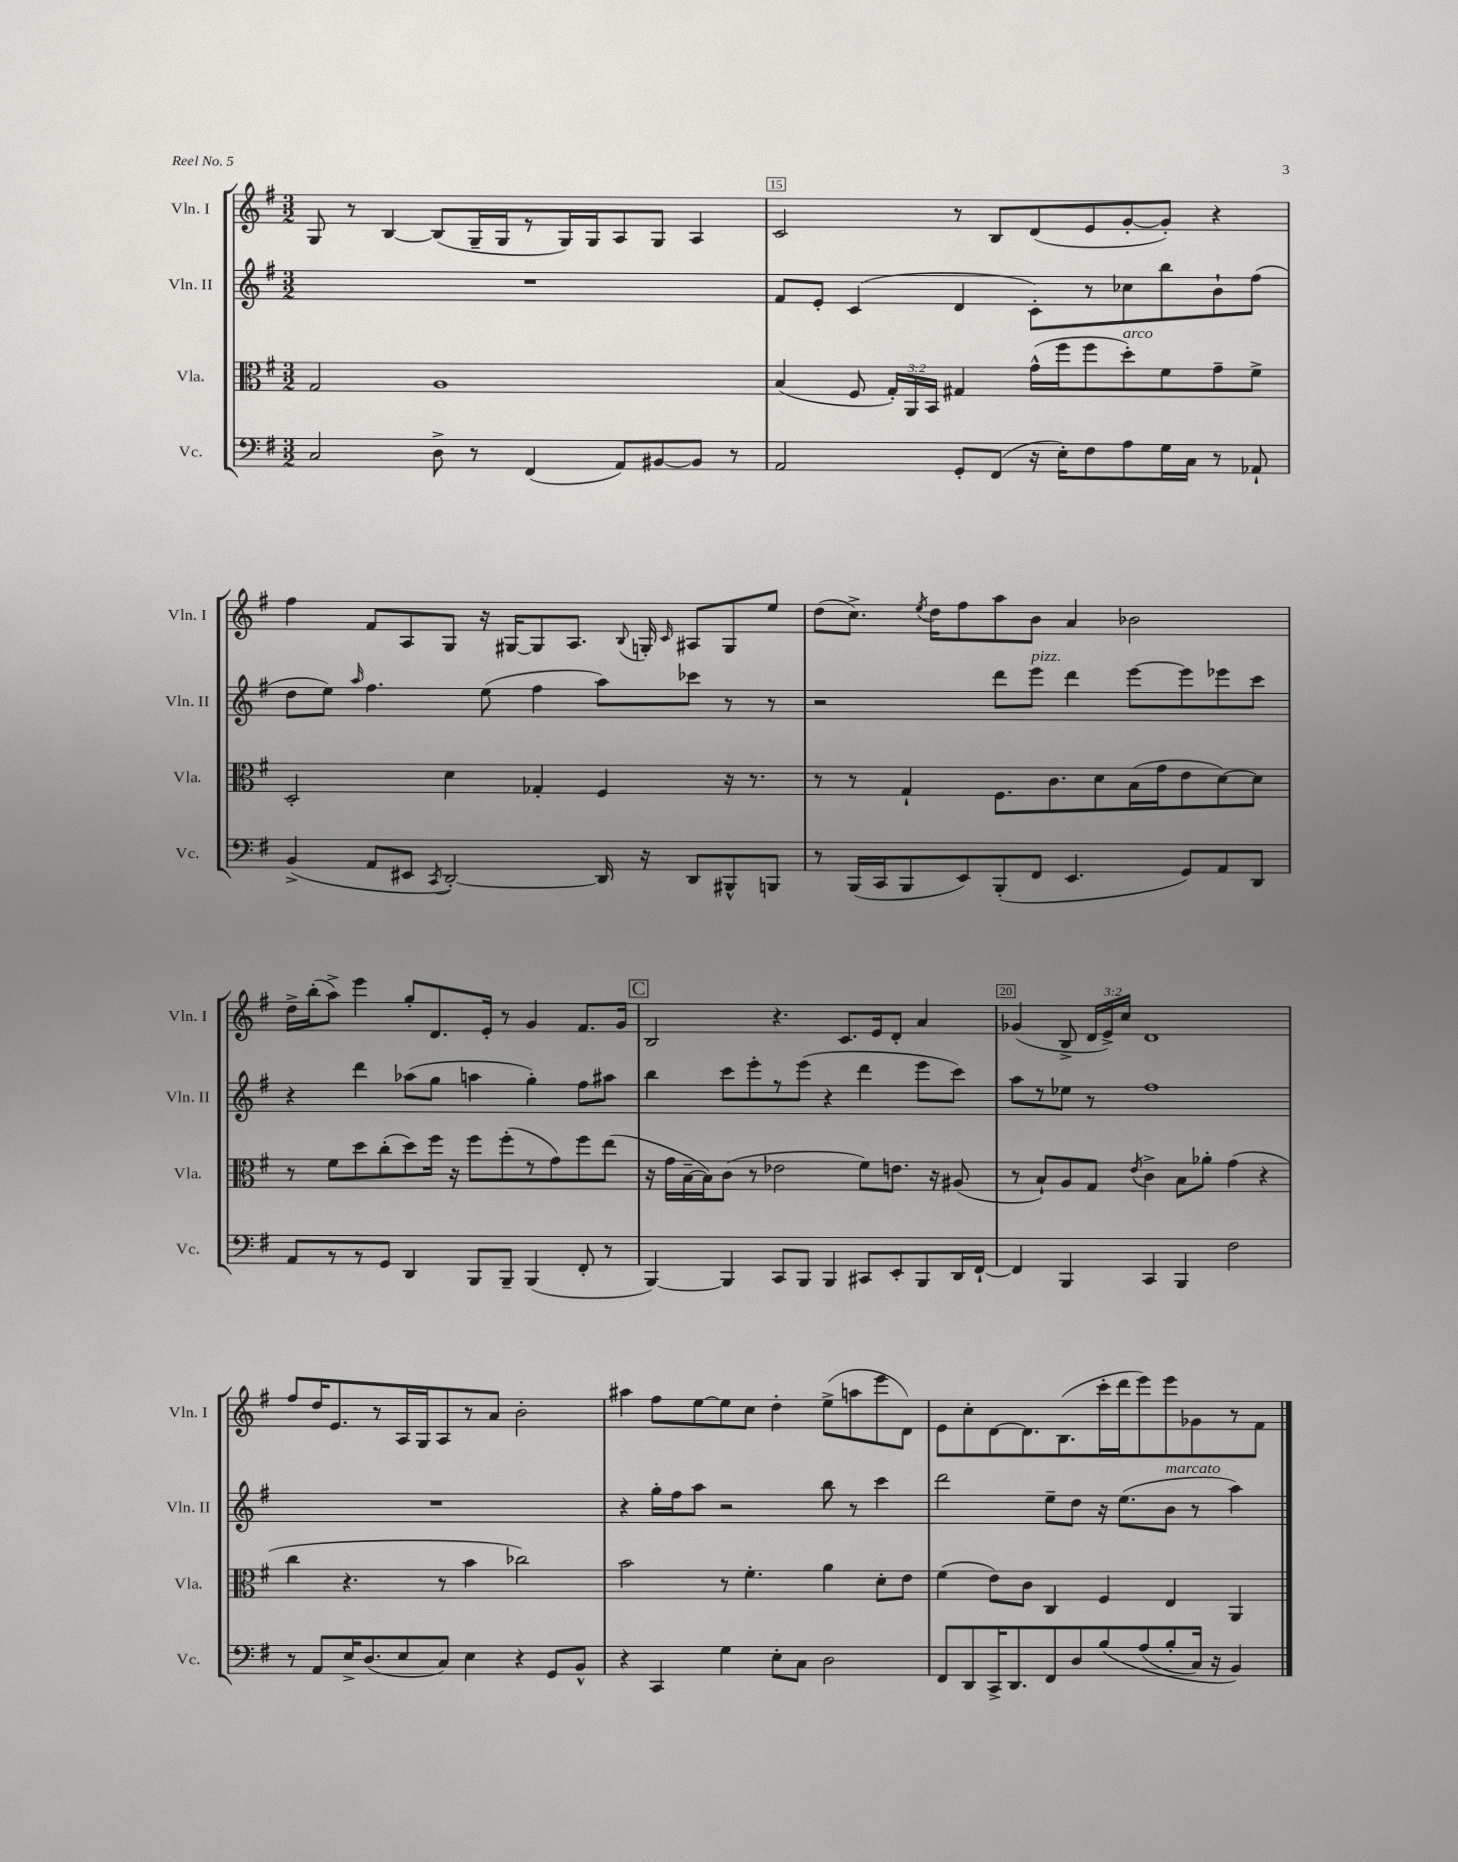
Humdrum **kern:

**kern	**kern	**kern	**kern
*part4	*part3	*part2	*part1
*staff4	*staff3	*staff2	*staff1
*I"Vc.	*I"Vla.	*I"Vln. II	*I"Vln. I
*I'Vc.	*I'Vla.	*I'Vln. II	*I'Vln. I
*clefF4	*clefC3	*clefG2	*clefG2
*k[f#]	*k[f#]	*k[f#]	*k[f#]
*M3/2	*M3/2	*M3/2	*M3/2
=14	=14	=14	=14
2C/	2G/	1.r	8G/
.	.	.	8r
.	.	.	[4B/
8D^\	1A	.	(8B/L]
8r	.	.	16G~/L
.	.	.	16G/J
(4FF#/	.	.	8r
.	.	.	16G/L)
.	.	.	16G/J
8AA/L)	.	.	8A/
[8BB#X/	.	.	8G/J
8BB#/J]	.	.	4A/
8r	.	.	.
=15	=15	=15	=15
2AA/	(4B/	8f#/L	2c/
.	.	8e'/J	.
.	8F#/	(4c/	.
.	24G'/LL)	.	.
.	24AA/	.	.
.	24BB/JJ	.	.
8GG'/L	4G#X/	4d/	8r
(8FF#/J	.	.	8B/L
16r	(16g^^\LL	8c'\L)	(8d/
16E'\KL)	16ff#\J	.	.
8F#\	8ff#\	8r	8e/
!	!LO:TX:a:i:t=arco	!	!
8A\	8dd'\)	8cc-X\	[8g'/
16G\L	8f#\	8bb\	8g'/J])
16C\JJ	.	.	.
8r	8g~\	8b`\	4r
8AA-X`/	8f#^\J	(8ff#\J	.
!!LO:LB:g=z
=16	=16	=16	=16
(4BB^/	2D'/	8dd\L	4ff#\
.	.	8ee\J)	.
.	.	16qqaa/	.
8AA/L	.	4.ff#\	8f#/L
8EE#X/J	.	.	8A/
8qCC/	.	.	.
[2DD'/)	4d\	.	8G/J
.	.	(8ee\	16r
.	.	.	[16G#X/KL
.	4G-X'/	4ff#\	8G#/]
.	.	.	8.A/J
16DD/]	4F#/	8aa\L)	.
.	.	.	8qqB/
16r	.	.	16Gn'/
.	.	.	16qqc/
8DD/L	.	8ccc-X\J	8A#X/L
8BBB#X^^/	16r	8r	8G/
.	8.r	.	.
8BBBn/J	.	8r	8ee/J
=17	=17	=17	=17
8r	8r	2r	(8dd\L
(16BBB/LL	8r	.	8.cc^\J)
16CC/J	.	.	.
8BBB/	4G`/	.	.
.	.	.	8qee/
.	.	.	16dd\KL
8EE/)	.	.	8ff#\
(8BBB'/	8.F#\L	8ddd\L	8aa\
!	!	!LO:TX:a:i:t=pizz.	!
8FF#/J	.	8eee\J	8b\J
.	8.c\	.	.
4.EE/	.	4ddd\	4a/
.	8d\	.	.
.	(16B\L	[8eee\L	2b-X\
.	16g\J	.	.
8GG/L)	8e\	8eee\]	.
8AA/	[8d\)	8eee-X\	.
8DD/J	8d\J]	8ccc\J	.
!!LO:LB:g=z
=18	=18	=18	=18
8AA/L	8r	4r	16dd^\LL
.	.	.	(16bb'\J
8r	8f#\L	.	8aa^\J)
8r	8dd\	4ddd\	4eee\
8GG/J	(8cc'\	.	.
4DD/	8dd\)	(8aa-X\L	8gg'/L
.	16ff#\Jk	8gg\J	8.d/
.	16r	.	.
8BBB/L	8ff#\L	4aan\	.
.	.	.	16e'/Jk
8BBB~/J	(8ff#'\	.	8r
(4BBB/	8r	4gg'\)	4g/
.	8g\)	.	.
8FF#'/	8ff#\	8ff#\L	8.f#/L
8r	(8ee\J	8aa#X\J	.
.	.	.	16g/Jk
!!LO:REH:place=s1:t=C
=19	=19	=19	=19
[4BBB/)	16r	4bb\	2B/
.	16g\LL	.	.
.	[16B~\	.	.
.	16B\J])	.	.
4BBB/]	(8c\J	8ccc\L	.
.	8r	8eee'\	.
8CC/L	2e-X\	8r	4.r
8BBB/J	.	(8eee\J	.
4BBB/	.	4r	.
.	.	.	8.c/L
8CC#X/L	8f#\L)	4ddd\	.
.	.	.	16e/k
8EE'/	8.en\J	.	8d'/J
8BBB/	.	8eee\L	4a/
.	16r	.	.
16DD/L	(8A#X/	8ccc\J)	.
[16FF#`/JJ	.	.	.
=20	=20	=20	=20
4FF#/]	8r	8aa\L	(4g-X/
.	8B`/L)	8r	.
4BBB/	8A/	8ee-X\J	8B^/
.	8G/J	8r	24d/LL
.	.	.	24e^/)
.	.	.	24cc/JJ
.	8qe/	.	.
4CC/	4c^\	1ff#	1d
4BBB/	8B\L	.	.
.	8a-X'\J	.	.
2F#\	(4g\	.	.
.	4r	.	.
!!LO:LB:g=z
=21	=21	=21	=21
8r	4cc\	1.r	8ff#/L
8AA/L	.	.	16dd/K
.	.	.	8.e/
16E^/K	4.r	.	.
(8.D/	.	.	.
.	.	.	8r
8E/	.	.	16A/L
.	.	.	16G/J
8C/J)	8r	.	8A/
4E\	4b\	.	8r
.	.	.	8a/J
4r	2cc-X\)	.	2b'\
8GG/L	.	.	.
8BB^^/J	.	.	.
=22	=22	=22	=22
4r	2b\	4r	4aa#X\
4CC/	.	16gg'\LL	8ff#\L
.	.	16ff#\J	.
.	.	8aa\J	[8ee\
4G\	8r	2r	8ee\]
.	4.f#'\	.	8cc\J
8E'\L	.	.	4dd'\
8C\J	.	.	.
2D\	4a\	8bb\	(8ee^\L
.	.	8r	8aan\
.	8d'\L	4ccc\	8eee\
.	8e\J	.	8d\J)
=23	=23	=23	=23
8FF#/L	(4f#\	2ddd\	8e\L
8DD/	.	.	8cc'\
16CC^/K	8e\L)	.	[8d\
8.DD/	.	.	.
.	8c\J	.	8.d\]
8FF#/	4C/	8ee~\L	.
.	.	.	(8.B\
8D/	.	8dd\J	.
(8B/	4F#/	16r	16ccc'\L
.	.	(8.ee\L	16ddd\J
(8A/	.	.	8eee\)
!	!	!LO:TX:a:i:t=marcato	!
8B'/	4E/	8b\J	8eee\
16C/Jk)	.	8r	8g-X\
16r	.	.	.
4BB/)	4AA/	4aa\)	8r
.	.	.	8f#\J
==	==	==	==
*-	*-	*-	*-
